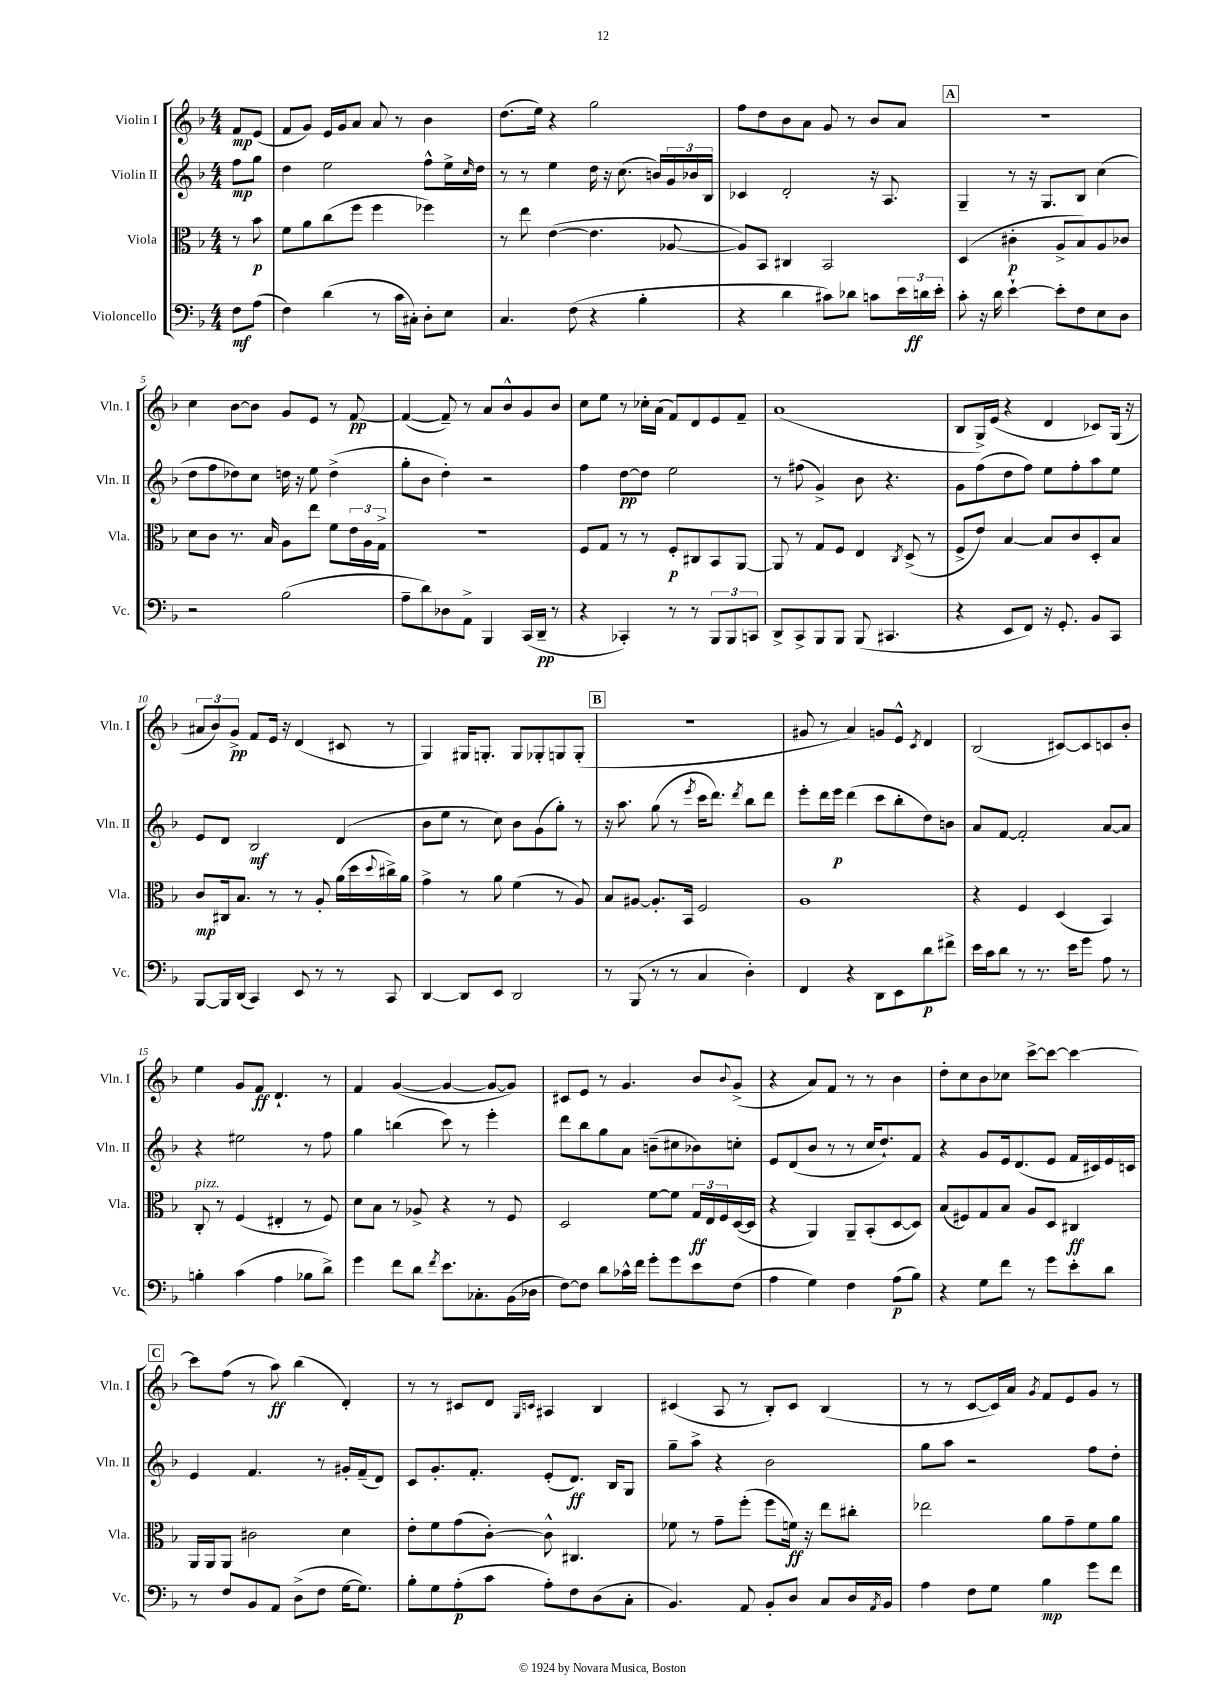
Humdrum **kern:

**kern	**kern	**kern	**kern
*staff4	*staff3	*staff2	*staff1
*clefF4	*clefC3	*clefG2	*clefG2
*k[b-]	*k[b-]	*k[b-]	*k[b-]
*M4/4	*M4/4	*M4/4	*M4/4
8F\L	8r	8ff\L	8f/L
(8A\J	8b-\	8gg\J	(8e/J
=	=	=	=
4F\)	8f\L	4dd\	8f/L
.	8a\	.	8g/J)
(4d\	(8cc\	2ee\	16e/LL
.	.	.	16g/J
.	8ff\J	.	8a/J
8r	4ff\	.	8a/
16c\LL	.	.	8r
16C#'\JJ)	.	.	.
8D'\L	4ff-\)	8ff^^\L	4b-\
8E\J	.	16ee^\L	.
.	.	16qqcc/	.
.	.	16dd\JJ	.
=	=	=	=
4.C/	8r	8r	(8.dd\L
.	8ee\	8r	.
.	.	.	16ee\Jk)
.	([4e\	4ee\	4r
(8F\	.	.	.
4r	4.e\]	16dd\	2gg\
.	.	16r	.
.	.	(8.cc\	.
4B-'\	.	.	.
.	.	16b/LL)	.
.	[8A-/	24g/	.
.	.	24b-/	.
.	.	24B-/JJ	.
=	=	=	=
4r	8A-/]L)	4c-/	8ff\L
.	8BB-/J	.	8dd\
4d\	4C#/	2d'/	8b-\
.	.	.	8a\J
8c#\L)	2BB-/	.	8g/
8d-\J	.	.	8r
8c\L	.	16r	8b-/L
.	.	8.A/	.
24e\L	.	.	8a/J
24d\	.	.	.
24e'\JJ	.	.	.
=	=	=	=
8c'\	(4D/	4G~/	1r
16r	.	.	.
16d\	.	.	.
[4e`\	4c#'\	8r	.
.	.	16r	.
.	.	8.G/L	.
8e'\]L	8A^/L	.	.
8F\	8B-/)	8B-/J	.
8E\	8A/	(4cc\	.
8D\J	8c-/J	.	.
=	=	=	=
2r	8d\L	8dd\L	4cc\
.	8c\J	8ff\	.
.	8.r	8dd-\)	[8b-\L
.	.	8cc\J	8b-\]J
.	16B-/	.	.
(2B-\	8A\L	16dd\	8g/L
.	.	16r	.
.	8ee\J	8ee\	8e/J
.	8f\L	(4dd^\	8r
.	24e\L	.	[8f/
.	24A\	.	.
.	24G^\JJ	.	.
=	=	=	=
8A~\L	1r	8gg'\L	(4f/_
8d\)	.	8b-\J	.
8D-\	.	4dd'\)	8f~/])
8AA^\J	.	.	8r
4BBB-/	.	2r	8a/L
.	.	.	8b-^^/
(16CC/LL	.	.	8g/
16DD~/JJ	.	.	.
8r	.	.	8b-/J
=	=	=	=
4r	8F/L	4ff\	8cc\L
.	8G/J	.	8ee\J
4CC-'/)	8r	[8dd\L	8r
.	8r	8dd\]J	16cc-'\LL
.	.	.	(16a\JJ
8r	8F'/L	2ee\	8f/L)
8r	8C#/	.	8d/
12BBB-/L	8BB-/	.	8e/
12BBB-/	.	.	.
.	[8AA/J	.	8f~/J
12CC/J	.	.	.
=	=	=	=
8DD^/L	8AA/]	8r	(1a
8CC^/	8r	(8ff#\	.
8BBB-/	8G/L	4g^/)	.
8BBB-/J	8F/J	.	.
(8BBB-/	4E/	8b-\	.
4.CC#/	.	4.r	.
.	8qC/	.	.
.	(8D^/	.	.
.	8r	.	.
=	=	=	=
4r	8F^/L	8g\L	8B-/L
.	8e/J)	(8ff\	16G^/L)
.	.	.	(16e/JJ
8EE/L	[4B-/	8dd\	4r
8FF/J)	.	8ff\J)	.
16r	8B-/]L	8ee\L	4d/
8.GG'/	.	.	.
.	8c/	8ff'\	.
8BB-/L	8D'/	8aa\	8c-/L)
8CC/J	8B-/J	8ee\J	(16G/Jk
.	.	.	16r
=	=	=	=
[8BBB-/L	8c/L	8e/L	12a#/L
.	.	.	12b-/)
16BBB-/]L	16C#/k	8d/J	.
.	.	.	12g^/J
(16DD/JJ	8.B-/J	.	.
4CC/)	.	2B-/	8f/L
.	8r	.	16e/Jk
.	.	.	16r
8EE/	8r	.	(4d/
8r	8A'/	.	.
8r	(16a\LL	(4d/	8c#/
.	16dd\	.	.
.	8qqdd/	.	.
8CC/	16cc#^\)	.	8r
.	16a\JJ	.	.
=	=	=	=
[4DD/	4g^\	8b-\L	4G/)
.	.	8ee\J	.
8DD/]L	8r	8r	16G#/LK
.	.	.	8.G'/J
8EE/J	8a\	8cc\)	.
2DD/	(4f\	8b-\L	8G/L
.	.	(8g\	8G-'/
.	8r	8gg'\J)	8G/
.	8A/)	8r	(8G'/J
=	=	=	=
8r	8B-/L	16r	1r
.	.	8.aa\	.
(8BBB-/	[8A#/J	.	.
8r	8.A#'/]L	(8gg\	.
8r	.	8r	.
.	16BB-/Jk	.	.
.	.	8qeee/	.
4C/	2F/	16ccc\LK	.
.	.	8.ddd\J)	.
.	.	8qddd/	.
4D'\)	.	8bb-\L	.
.	.	8ddd\J	.
=	=	=	=
4FF/	1A	8eee'\L	8g#/
.	.	16ddd\L	8r
.	.	16eee\JJ	.
4r	.	(4ddd\	4a/)
8DD\L	.	8ccc\L	8g/L
8EE\	.	8bb-'\	8e^^/J
.	.	.	8qc/
8d\	.	8dd\)	4d/
8f#^\J	.	8b\J	.
=	=	=	=
16e\LL	4r	8a/L	(2B-/
16c\J	.	.	.
8d\J	.	[8f/J	.
8r	4F/	2f'/]	.
8.r	.	.	.
.	(4D/	.	[8c#/L)
16e\LK	.	.	.
8g\J	.	.	8c#/]
8A\	4BB-/)	[8a/L	8c/
8r	.	8a/]J	8b-'/J
=	=	=	=
4B'\	8C'/	4r	4ee\
.	8r	.	.
(4c\	(4F/	2ee#\	8g/L
.	.	.	8f/J
4A\	4E#'/	.	4.d`/
8B-\L	8r	8r	.
8d^\J)	8F/)	8ff\	8r
=	=	=	=
4g\	8d\L	4gg\	4f/
.	8B-\J	.	.
8f\L	8r	(4bb\	([4g/
8d\J	8A-^/	.	.
8qf/	.	.	.
8.e\L	4r	8ccc\)	4g/_
.	.	8r	.
8.C-'\	.	.	.
.	8r	4eee'\	8g/_L
(16BB-\L	8F/	.	8g/]J)
16D-\JJ	.	.	.
=	=	=	=
[8F\L)	2D/	8ddd\L	8c#/L
8F\]J	.	8bb-\	8e/J
8d\L	.	8gg\	8r
16c-^^\L	.	8a\J	4.g/
16f\JJ	.	.	.
8g'\L	[8f\L	(8b~\L	.
8g\	8f\]J	8cc#\	.
8e\	24G/LL	8b-\)	8b-/L
.	24E/	.	.
.	24F/	.	.
.	.	.	8qqb-/
(8F\J	([16D/	8cc'\J	(8g^/J
.	16D/]JJ	.	.
=	=	=	=
4A\	4r	8e/L	4r
.	.	(8d/	.
4G\)	4AA/)	8b-/J	8a/L)
.	.	8r	8f/J
4F\	8AA~/L	8r	8r
.	(8BB-'/	16cc/LK	8r
.	.	8.dd`/)	.
(8A\L	[8D/	.	4b-\
8B-\J)	8D/]J)	8f/J	.
=	=	=	=
4r	(8B-/L	4r	8dd'\L
.	8F#/)	.	8cc\
8G\L	8G/	8g/L	8b-\
8f\J	8B-/J	16e/k	8cc-\J
.	.	(8.d/	.
8r	8A/L	.	[8ccc^\L
8g\L	8D/J	8e/J	8ccc\_J
8e'\	4C#/	16f/LL	4ccc\_
.	.	16c#/)	.
8d\J	.	16e/	.
.	.	16c/JJ	.
=	=	=	=
8r	16AA/LL	4e/	8ccc\]L
.	16AA/J	.	.
8F/L	8AA/J	.	(8ff\J
8BB-/	2c#\	4.f/	8r
8AA/J	.	.	8aa\)
(8D^\L	.	.	(4bb-\
8F\J	.	8r	.
[16G\LK	4d\	16g#'/LL	4d'/)
8.G\]J)	.	(16f~/J	.
.	.	8d/J)	.
=	=	=	=
8B-'\L	8e'\L	8c/L	8r
8G\	8f\	8.g'/	8r
(8A'\	(8g\	.	8c#/L
.	.	8.f'/J	.
8c\J	[8c'\J)	.	8d/J
.	.	.	16qqG/LL
.	.	.	16qqc/JJ
8A'\L)	8c^^\]	(8e'/L	4A#/
8F\	4.C#/	8.d/J)	.
(8D\	.	.	4B-/
.	.	16B-/LK	.
8C'\J	.	8G/J	.
=	=	=	=
4.BB-/)	8f-\	8gg~\L	(4c#/
.	8r	8aa^\J	.
.	8g~\L	4r	8A/
8AA/	(8ff'\J	.	8r
8BB-'/L	8ff\L	2b-\	8B-'/L)
8D/J	16f\Jk)	.	8c#/J
.	16r	.	.
8C/L	8ee\L	.	(4B-/
16D/L	8cc#'\J	.	.
8qAA/	.	.	.
16BB-/JJ	.	.	.
=	=	=	=
4A\	2ee-\	8gg\L	8r
.	.	8aa\J	8r
8F\L	.	2r	[8c/L
8G\J	.	.	16c/]L)
.	.	.	16a/JJ
.	.	.	8qg/
4B-\	8a\L	.	8f/L
.	8g~\	.	8e/
8g\L	8f\	8ff\L	8g/J
8f\J	8a\J	8dd'\J	8r
==	==	==	==
*-	*-	*-	*-
